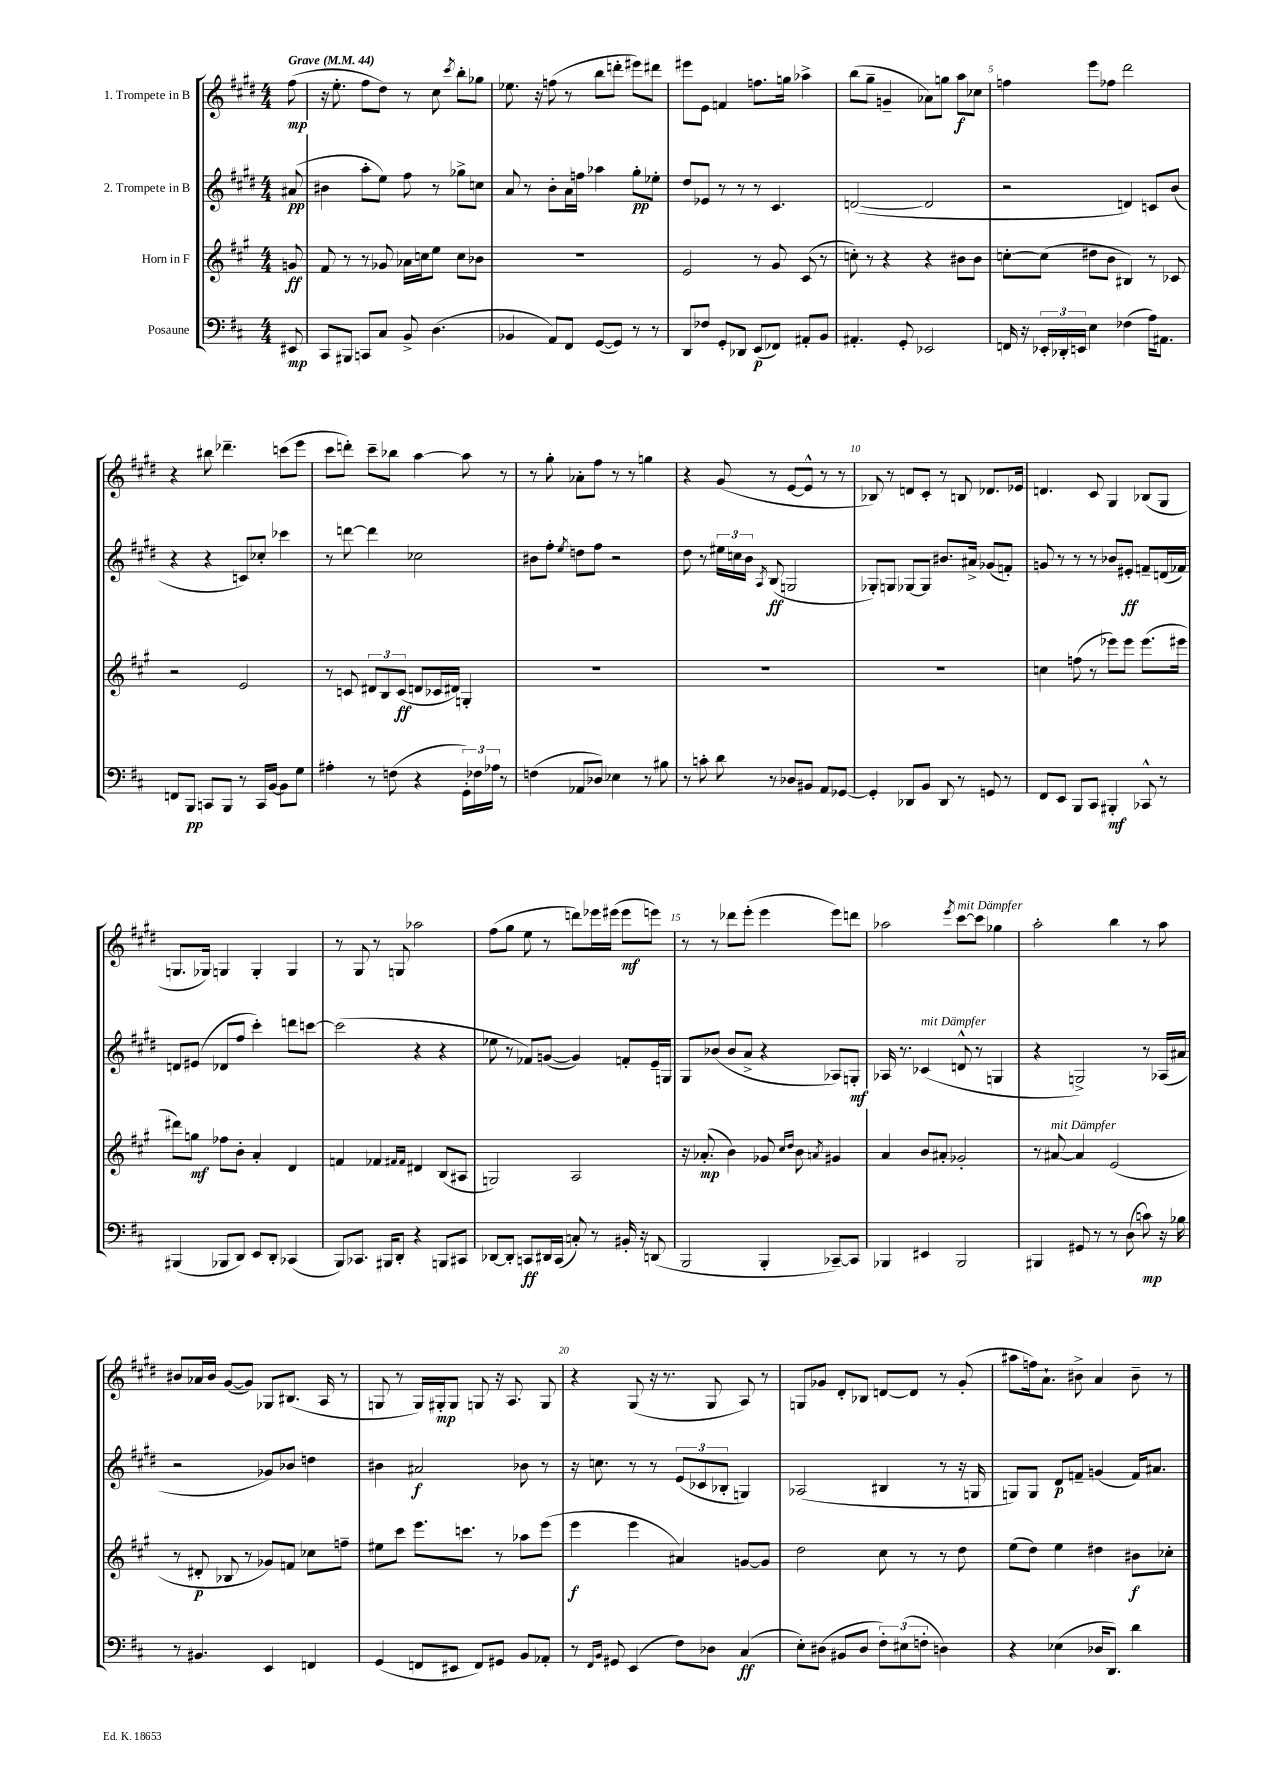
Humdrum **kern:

**kern	**dynam	**kern	**dynam	**kern	**dynam	**kern	**dynam
*part4	*part4	*part3	*part3	*part2	*part2	*part1	*part1
*staff4	*staff4	*staff3	*staff3	*staff2	*staff2	*staff1	*staff1
*I"Posaune	*	*I"Horn in F	*	*I"2. Trompete in B	*	*I"1. Trompete in B	*
*clefF4	*	*clefG2	*	*clefG2	*	*clefG2	*
*k[f#c#]	*	*k[f#c#g#]	*	*k[f#c#g#d#]	*	*k[f#c#g#d#]	*
*M4/4	*	*M4/4	*	*M4/4	*	*M4/4	*
*MM44	*	*MM44	*	*MM44	*	*MM44	*
=	=	=	=	=	=	=	=
!	!	!	!	!	!	!LO:TX:a:B:t=Grave	!
8EE#X/	mp	8gn/	ff	(8a#X/	pp	(8ff#\	mp
=1	=1	=1	=1	=1	=1	=1	=1
8CC#/L	.	8f#/	.	4b#X\	.	16r	.
.	.	.	.	.	.	8.ee'\	.
8BBB#X/J	.	8r	.	.	.	.	.
8CCn/L	.	8r	.	8aa'\L	.	8ff#\L	.
8C#/J	.	8g-X/	.	8ee\J)	.	8dd#\J)	.
8BB^/	.	16a-X\LL	.	8ff#\	.	8r	.
.	.	16ccn\J	.	.	.	.	.
(4.D\	.	8ee\J	.	8r	.	8cc#\	.
.	.	.	.	.	.	8qccc#/	.
.	.	8cc\L	.	8gg-X^\L	.	8bb'\L	.
.	.	8b-X\J	.	8ccn\J	.	8gg-X\J	.
=2	=2	=2	=2	=2	=2	=2	=2
4BB-X/	.	1r	.	8a/	.	8.ee-X\	.
.	.	.	.	8r	.	.	.
.	.	.	.	.	.	16r	.
8AA/L)	.	.	.	8b'\L	.	(8ffn\	.
8FF#/J	.	.	.	16a\L	.	8r	.
.	.	.	.	16ffn\JJ	.	.	.
([8GG/L	.	.	.	4aa-X\	.	8bb\L	.
8GG/J])	.	.	.	.	.	8dddn'\J	.
8r	.	.	.	8gg#'\L	pp	8eee#X\L)	.
8r	.	.	.	8ee-X'\J	.	8ddd#X\J	.
=3	=3	=3	=3	=3	=3	=3	=3
8DD/L	.	2e/	.	8dd#/L	.	8eee#X\L	.
8F-X/J	.	.	.	8e-X/J	.	8e\J	.
8GG'/L	.	.	.	8r	.	4fn/	.
8DD-X/J	.	.	.	8r	.	.	.
(8EE/L	p	8r	.	8r	.	8.ffn\L	.
8FF-X/J)	.	8g#/	.	4.c#/	.	.	.
.	.	.	.	.	.	16ggn\Jk	.
8AA#X'/L	.	(8c#/	.	.	.	4aa-X^\	.
8BB/J	.	8r	.	.	.	.	.
=4	=4	=4	=4	=4	=4	=4	=4
4.AA#X'/	.	8ccn'\)	.	([2dn/	.	(8bb\L	.
.	.	8r	.	.	.	8gg#~\J	.
.	.	4r	.	.	.	4gn~/	.
8GG'/	.	.	.	.	.	.	.
2EE-X/	.	4r	.	2d/]	.	8a-X\L)	.
.	.	.	.	.	.	8ggn\J	.
.	.	8b#X\L	.	.	.	8aa\L	f
.	.	8b#\J	.	.	.	8cc-X\J	.
=5	=5	=5	=5	=5	=5	=5	=5
16FFn/	.	[8ccn'\L	.	2r	.	4ffn\	.
16r	.	.	.	.	.	.	.
24EE-X'/LL	.	(8cc\J]	.	.	.	.	.
24DD-X'/	.	.	.	.	.	.	.
24EEn/JJ	.	.	.	.	.	.	.
4E\	.	8dd#X\L	.	.	.	8eee\L	.
.	.	8b\J	.	.	.	8ff-X\J	.
(4F-X\	.	4B#X/)	.	4dn/)	.	2ddd#\	.
16A\KL)	.	8r	.	8cn/L	.	.	.
8.AA#X\J	.	.	.	.	.	.	.
.	.	8c-X/	.	(8b/J	.	.	.
!!LO:LB:g=z
=6	=6	=6	=6	=6	=6	=6	=6
8FFn/L	.	2r	.	4r	.	4r	.
8BBB/J	pp	.	.	.	.	.	.
8CCn/L	.	.	.	4r	.	8bb#X\	.
8BBB/J	.	.	.	.	.	4.ddd-X~\	.
8r	.	2e/	.	8cn/L)	.	.	.
16CC/LL	.	.	.	8cc-X'/J	.	.	.
[16BB/JJ	.	.	.	.	.	.	.
8BB\L]	.	.	.	4ccc-X\	.	(8cccn\L	.
8G\J	.	.	.	.	.	8eee\J	.
=7	=7	=7	=7	=7	=7	=7	=7
4A#X'\	.	8r	.	8r	.	8ccc#\L	.
.	.	8cn/	.	[8dddn\	.	8dddn'\J)	.
8r	.	12d#X/L	.	4ddd\]	.	8ccc#~\L	.
.	.	12B/	.	.	.	.	.
(8Fn\	.	.	.	.	.	8bb-X\J	.
.	.	(12c/J	ff	.	.	.	.
4r	.	8dn/L	.	2cc-X\	.	[4aa\	.
.	.	16c-X/L	.	.	.	.	.
.	.	16d#X/JJ)	.	.	.	.	.
24GG'\LL)	.	4Gn'/	.	.	.	8aa\]	.
24F-X\	.	.	.	.	.	.	.
24A-X\JJ	.	.	.	.	.	.	.
8r	.	.	.	.	.	8r	.
=8	=8	=8	=8	=8	=8	=8	=8
(4Fn\	.	1r	.	8b#X\L	.	8r	.
.	.	.	.	8ff#'\J	.	8gg#'\	.
.	.	.	.	8qee/	.	.	.
8AA-X/L	.	.	.	8ddn\L	.	8a-X'\L	.
8D-X/J)	.	.	.	8ff#\J	.	8ff#\J	.
4E-X\	.	.	.	2r	.	8r	.
.	.	.	.	.	.	8r	.
8r	.	.	.	.	.	4ggn\	.
8B#X\	.	.	.	.	.	.	.
=9	=9	=9	=9	=9	=9	=9	=9
8r	.	1r	.	8dd#\	.	4r	.
8cn'\	.	.	.	8r	.	.	.
8d\	.	.	.	24ee#X\LL	.	(8g#/	.
.	.	.	.	24ccn\	.	.	.
.	.	.	.	24b\JJ	.	.	.
.	.	.	.	8qA/	.	.	.
8r	.	.	.	(8B/	ff	8r	.
8D-X/L	.	.	.	2Gn/	.	[8e/L	.
8BB#X/J	.	.	.	.	.	8e^^/J]	.
8AA/L	.	.	.	.	.	8r	.
[8GG-X/J	.	.	.	.	.	8r	.
=10	=10	=10	=10	=10	=10	=10	=10
4GG-'/]	.	1r	.	8G-X'/L)	.	8B-X/)	.
.	.	.	.	8Gn/J	.	8r	.
8DD-X/L	.	.	.	[8G-X/L	.	8dn/L	.
8BB/J	.	.	.	8G-/J]	.	8c#'/J	.
8DD-/	.	.	.	8.b#X/L	.	8r	.
8r	.	.	.	.	.	8Bn/	.
.	.	.	.	16a#X^/Jk	.	.	.
8GGn/	.	.	.	(8g-X/L	.	8.d-X/L	.
8r	.	.	.	8fn'/J)	.	.	.
.	.	.	.	.	.	16e-X/Jk	.
=11	=11	=11	=11	=11	=11	=11	=11
8FF#/L	.	4ccn\	.	8gn/	.	4.dn/	.
8EE/J	.	.	.	8r	.	.	.
8BBB/L	.	(8ffn\	.	8r	.	.	.
8CC#/J	.	8r	.	8r	.	8c#/	.
4BBB#X'/	mf	8eee-X\L)	.	8b-X/L	.	4G#/	.
.	.	8eee-\J	.	8e#X'/J	ff	.	.
8CC-X^^/	.	(8.eee-\L	.	8fn~/L	.	(8B-X/L	.
8r	.	.	.	(16dn/L	.	8G#/J	.
.	.	16eee#X\Jk	.	16f-X/JJ)	.	.	.
!!LO:LB:g=z
=12	=12	=12	=12	=12	=12	=12	=12
(4BBB#X/	.	8ddd#X\L)	.	8dn/L	.	8.Gn/L	.
.	.	8ggn\J	mf	(8e#X/J	.	.	.
.	.	.	.	.	.	16G-X/Jk)	.
8BBB-X/L	.	8ff-X\L	.	8d-X/L	.	4Gn/	.
8DD/J)	.	8b'\J	.	8ff#/J	.	.	.
8EE/L	.	4a'/	.	4ccc#'\)	.	4G'/	.
8DD'/J	.	.	.	.	.	.	.
(4CC-X/	.	4d/	.	8dddn\L	.	4G/	.
.	.	.	.	[8cccn\J	.	.	.
=13	=13	=13	=13	=13	=13	=13	=13
8BBB/L)	.	4fn/	.	(2ccc\]	.	8r	.
8.CC-X/J	.	.	.	.	.	8G#/	.
.	.	4f-X/	.	.	.	8r	.
16BBB#X/KL	.	.	.	.	.	.	.
8DD'/J	.	.	.	.	.	8Gn/	.
.	.	16qqf#X/LL	.	.	.	.	.
.	.	16qqf#/JJ	.	.	.	.	.
4r	.	4d#X/	.	4r	.	2aa-X\	.
8BBBn/L	.	(8B/L	.	4r	.	.	.
8CC#X/J	.	8A#X/J	.	.	.	.	.
=14	=14	=14	=14	=14	=14	=14	=14
[8DD-X/L	.	2Gn/)	.	8ee-X\	.	(8ff#\L	.
8DD-'/J]	.	.	.	8r	.	8gg#\J	.
8CCn/L	ff	.	.	8f-X/L)	.	8ee\	.
16DD#X/L	.	.	.	([8gn/J	.	8r	.
(16CC/JJ	.	.	.	.	.	.	.
8Cn'/)	.	2A/	.	4g/])	.	8dddn\L)	.
8r	.	.	.	.	.	16eee-X\L	.
.	.	.	.	.	.	(16eee#X\JJ	.
16BB#X'/	.	.	.	8fn'/L	.	8eee#\L	mf
16r	.	.	.	.	.	.	.
(8DDn/	.	.	.	16e~/L	.	8eeen\J)	.
.	.	.	.	16Gn/JJ	.	.	.
=15	=15	=15	=15	=15	=15	=15	=15
2BBB/	.	16r	.	8G#/L	.	8r	.
.	.	(8.a-X'/	mp	.	.	.	.
.	.	.	.	(8b-X/J	.	8r	.
.	.	4b\)	.	8b-/L	.	8ddd-X\L	.
.	.	.	.	8a^/J	.	(8eee'\J	.
4BBB'/	.	8g-X/	.	4r	.	4eee\	.
.	.	16qqcc#/LL	.	.	.	.	.
.	.	16qqdd/JJ	.	.	.	.	.
.	.	8b\	.	.	.	.	.
.	.	8qan/	.	.	.	.	.
[8CC-X~/L)	.	4g#X/	.	8A-X/L)	.	8eee\L)	.
8CC-/J]	.	.	.	8Gn'/J	mf	8dddn\J	.
=16	=16	=16	=16	=16	=16	=16	=16
4BBB-X/	.	4a/	.	16A-X/	.	2aa-X\	.
.	.	.	.	8.r	.	.	.
!	!	!	!	!LO:TX:a:i:t=mit Dämpfer	!	!	!
4EE#X/	.	8b/L	.	(4c-X/	.	.	.
.	.	8a#X'/J	.	.	.	.	.
.	.	.	.	.	.	8qeee/	.
!	!	!	!	!	!	!LO:TX:a:i:t=mit Dämpfer	!
2BBB-/	.	2g-X'/	.	8dn^^/	.	[8ccc#\L	.
.	.	.	.	8r	.	8ccc#\J]	.
.	.	.	.	4Gn/	.	4gg-X\	.
=17	=17	=17	=17	=17	=17	=17	=17
4BBB#X/	.	8r	.	4r	.	2aa'\	.
!	!	!LO:TX:a:i:t=mit Dämpfer	!	!	!	!	!
.	.	[8a#X/	.	.	.	.	.
8GG#X/	.	4a#/]	.	2Gn^/)	.	.	.
8r	.	.	.	.	.	.	.
8r	.	(2e/	.	.	.	4bb\	.
(8D\	.	.	.	.	.	.	.
8cn\)	mp	.	.	8r	.	8r	.
16r	.	.	.	(16A-X/LL	.	8aa\	.
16B-X\	.	.	.	16a#X/JJ	.	.	.
!!LO:LB:g=z
=18	=18	=18	=18	=18	=18	=18	=18
8r	.	8r	.	2r	.	8b#X/L	.
4.BB#X/	.	8d#X'/	p	.	.	16a-X/L	.
.	.	.	.	.	.	16b#/JJ	.
.	.	8B-X/	.	.	.	([8g#/L	.
.	.	8r	.	.	.	8g#/J])	.
4EE/	.	8g-X/L)	.	8g-X/L)	.	8G-X/L	.
.	.	8fn/J	.	8b-X/J	.	(8.B#X/J	.
4FFn/	.	8cc-X\L	.	4ddn\	.	.	.
.	.	.	.	.	.	16A/	.
.	.	8ffn~\J	.	.	.	8r	.
=19	=19	=19	=19	=19	=19	=19	=19
(4GG/	.	8ee#X\L	.	4b#X\	.	8Gn/	.
.	.	8ccc#\J	.	.	.	8r	.
8FFn/L	.	8.eee\L	.	2a#X/	f	16G/LL)	.
.	.	.	.	.	.	16G#X'/J	mp
8EE#X/J	.	.	.	.	.	8G#/J	.
.	.	8.cccn\J	.	.	.	.	.
8FF/L)	.	.	.	.	.	8Gn/	.
8GG#X/J	.	8r	.	.	.	16r	.
.	.	.	.	.	.	8.A/	.
8BB/L	.	8aa-X\L	.	8b-X\	.	.	.
8AA-X'/J	.	(8eee\J	.	8r	.	8G/	.
=20	=20	=20	=20	=20	=20	=20	=20
8r	.	4eee\	f	16r	.	4r	.
.	.	.	.	8.ccn\	.	.	.
16qqFF#/LL	.	.	.	.	.	.	.
16qqBB/JJ	.	.	.	.	.	.	.
8GG#X/	.	.	.	.	.	.	.
(4EE/	.	4eee\	.	8r	.	(8G#/	.
.	.	.	.	8r	.	16r	.
.	.	.	.	.	.	8.r	.
8F#\L)	.	4a#X/)	.	(12e/L	.	.	.
.	.	.	.	12c-X/	.	.	.
8D-X\J	.	.	.	.	.	8G#/	.
.	.	.	.	12B-X'/J	.	.	.
(4C#/	ff	[8gn/L	.	4Gn/)	.	8A/)	.
.	.	8g/J]	.	.	.	8r	.
=21	=21	=21	=21	=21	=21	=21	=21
8E'\L)	.	2dd\	.	(2A-X/	.	8Gn/L	.
(8D#X\J	.	.	.	.	.	8g-X/J	.
8BB#X/L	.	.	.	.	.	8d#'/L	.
8D#/J	.	.	.	.	.	8B-X/J	.
12F#'\L)	.	8cc#\	.	4B#X/	.	[8dn/L	.
(12E#X\	.	.	.	.	.	.	.
.	.	8r	.	.	.	8d/J]	.
12Fn'\J	.	.	.	.	.	.	.
4Dn\)	.	8r	.	8r	.	8r	.
.	.	8dd\	.	16r	.	(8g-'/	.
.	.	.	.	16Gn/	.	.	.
=22	=22	=22	=22	=22	=22	=22	=22
4r	.	(8ee\L	.	8Gn/L)	.	8aa#X\L	.
.	.	8dd\J)	.	8G/J	.	16ffn\k)	.
.	.	.	.	.	.	8.a`\J	.
(4E-X\	.	4ee\	.	8d#/L	p	.	.
.	.	.	.	8fn~/J	.	8b#X^\	.
16D-X/KL	.	4dd#X\	.	(4gn/	.	4a/	.
8.DD/J)	.	.	.	.	.	.	.
4d\	.	8b#X\L	f	16f/KL)	.	8b#~\	.
.	.	.	.	8.a#X/J	.	.	.
.	.	8cc-X'\J	.	.	.	8r	.
==	==	==	==	==	==	==	==
*-	*-	*-	*-	*-	*-	*-	*-
